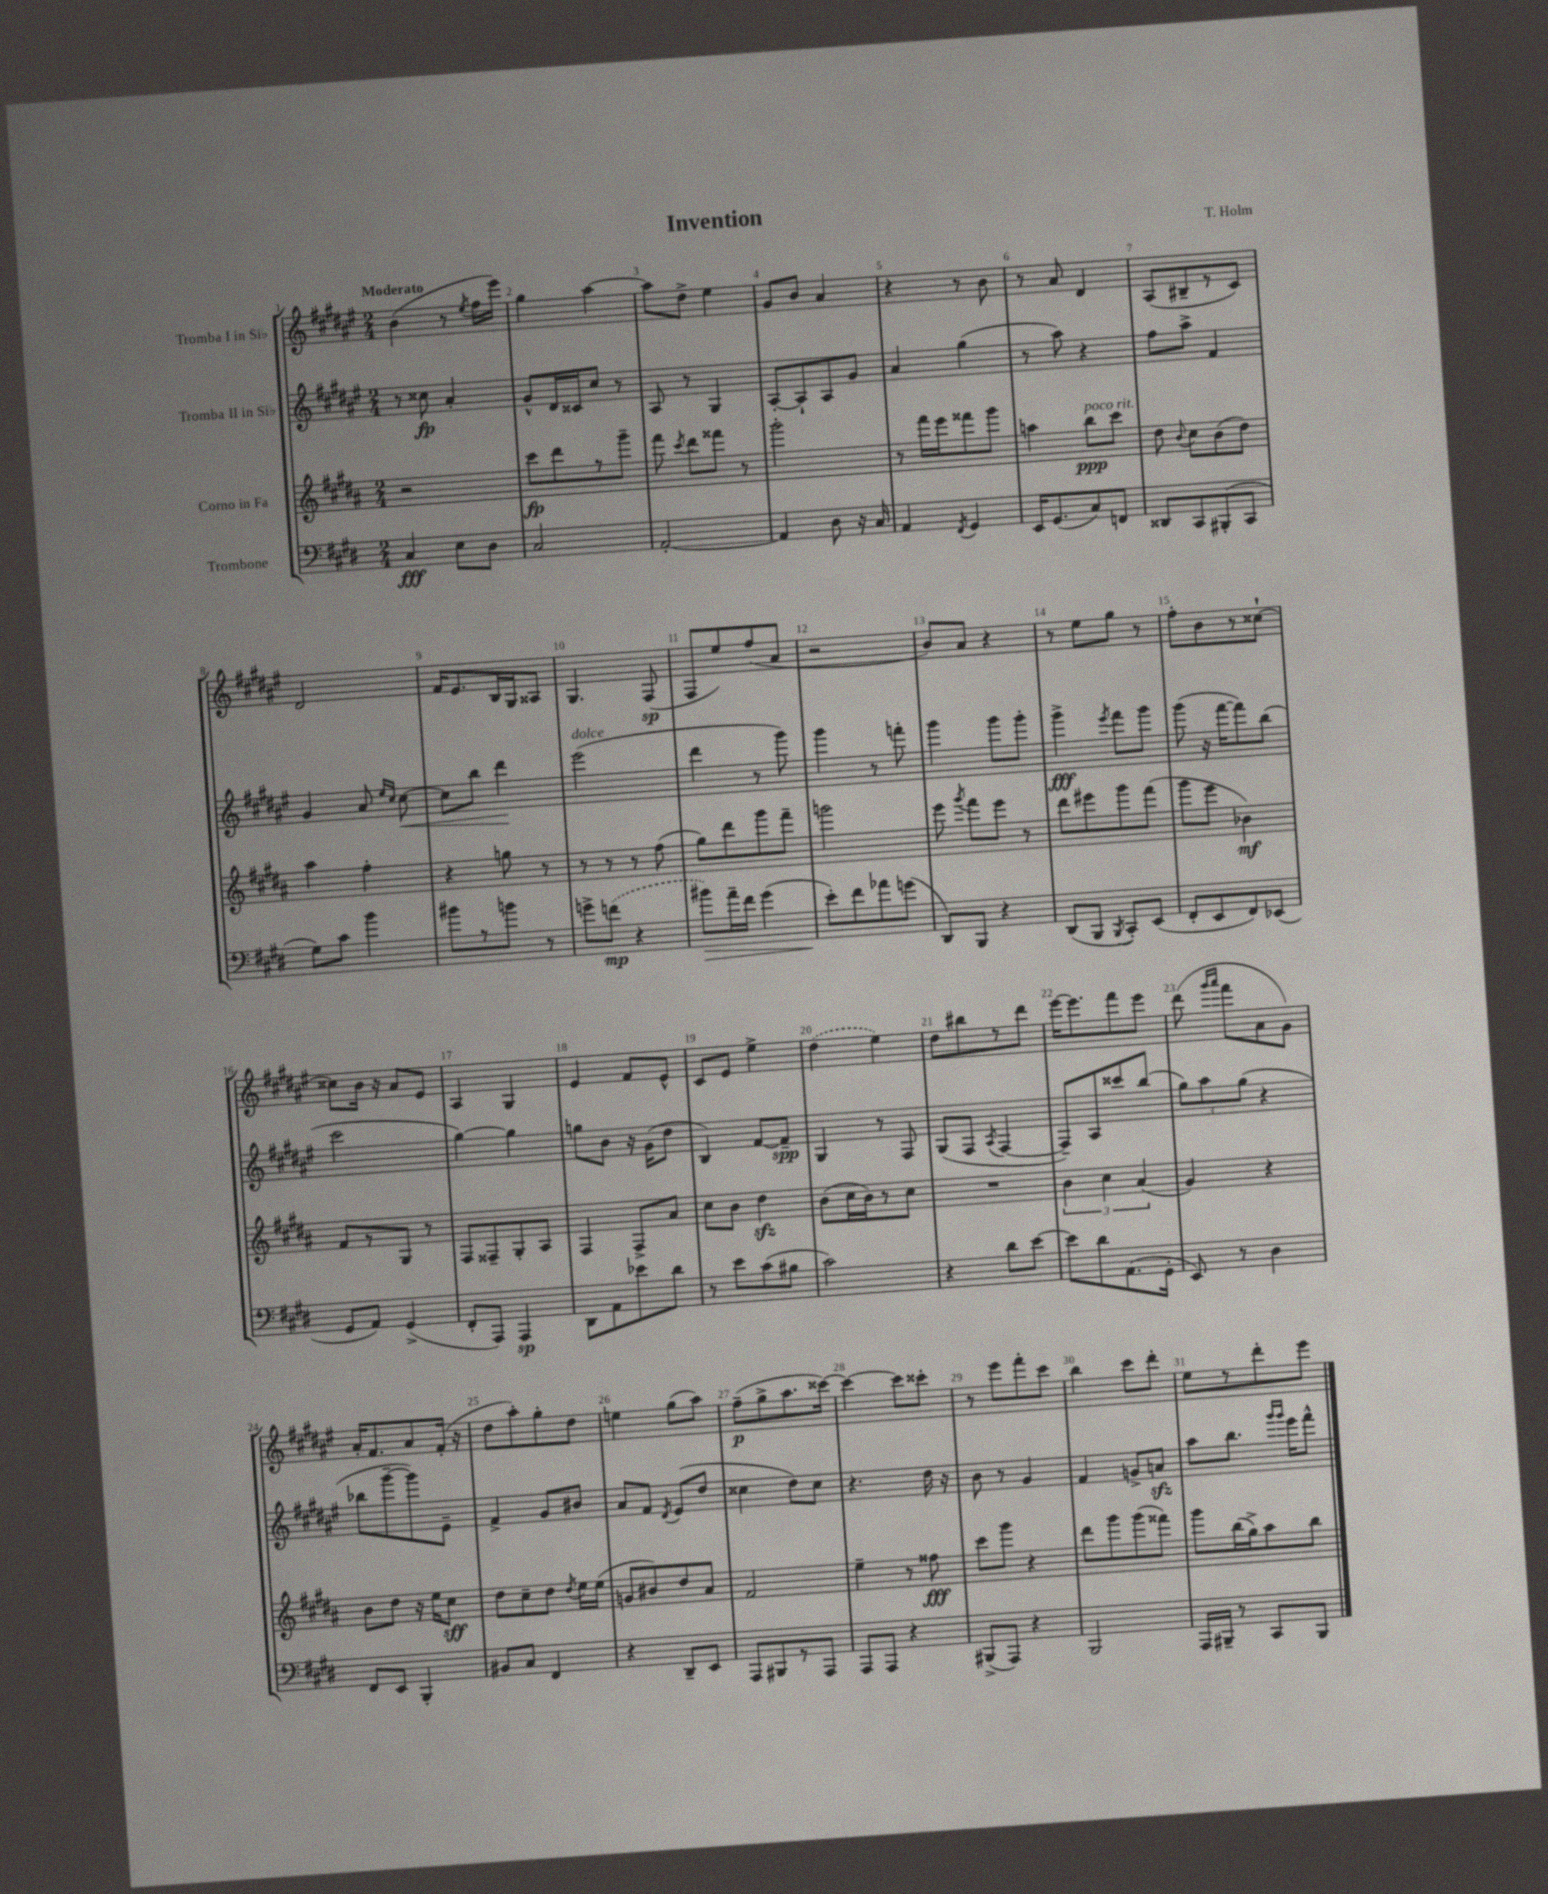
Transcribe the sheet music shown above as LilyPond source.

\header { title = "Invention" composer = "T. Holm" }
<<
\new StaffGroup <<
\new Staff = "s0" \with { instrumentName = "Tromba I in Sib" } {
    \clef treble \key fis \major \numericTimeSignature \time 2/4 \tempo "Moderato"
    \autoBeamOff b'4( r8 \acciaccatura { eis''8 } fis''16[ eis'''16]) |
    gis''4 ais''4~ |
    ais''8[ dis''8]-> eis''4 |
    gis'8[ b'8] ais'4 |
    r4 r8 b'8 |
    r8 ais'8 dis'4 |
    ais8[( bis8-- r8 cis'8]) |
    dis'2 |
    fis'16[ eis'8. b16 gis16 aisis8] |
    gis4. fis8\sp( |
    fis8[ eis''8) fis''8( ais'8] |
    r2 |
    b'8[) ais'8] r4 |
    r8 eis''8[ gis''8] r8 |
    fis''8[-. b'8 r8 cisis''8]~-! |
    cisis''8[ b'16] r16 ais'8[ eis'8] |
    ais4 gis4 |
    eis'4 fis'8[ eis'8]-^ |
    cis'8[ eis'8] eis''4-> |
    \once \slurDashed dis''4( eis''4) |
    dis''8[ bis''8 r8 dis'''8] |
    eis'''16[~ eis'''8. fis'''8 eis'''8] |
    dis'''8( \grace { gis'''16[ ais'''16] } fis'''8[ ais'8 gis'8]) |
    ais'16[-. fis'8. ais'8 fis'16]-.( r16 |
    dis''8[ ais''8-.) gis''8-. dis''8] |
    e''4 gis''8[( ais''8]) |
    fis''8[--\p( gis''8-> ais''8. cisis'''16]~) |
    cisis'''4~ cisis'''8[ cisis'''8]-. |
    r8 eis'''8[ fis'''8-. cis'''8] |
    b''4 cis'''8[ dis'''8]-. |
    eis''8[ r8 dis'''8-. eis'''8] \bar "|." |
}
\new Staff = "s1" \with { instrumentName = "Tromba II in Sib" } {
    \clef treble \key fis \major \numericTimeSignature \time 2/4
    \autoBeamOff r8 cisis''8\fp ais'4-. |
    gis'8[-^ dis'16 cisis'16 cis''8] r8 |
    ais8 r8 gis4 |
    ais8[~-. ais8-! ais8 gis'8] |
    ais'4 gis''4( |
    r8 ais''8) r4 |
    fis''8[ ais''8]-> fis'4 |
    gis'4 ais'8 \grace { eis''16[ cis''16] } cis''8~\< |
    cis''8[ b''8] dis'''4\! |
    eis'''2^\markup { \italic "dolce" }( |
    dis'''4 r8 gis'''8) |
    gis'''4 r8 f'''8-. |
    gis'''4 gis'''8[ gis'''8]-. |
    gis'''4->\fff \acciaccatura { eis'''8 } fis'''8[ gis'''8] |
    gis'''8( r16 fis'''16[~ fis'''8) b''8]( |
    cis'''2 |
    gis''4~) gis''4 |
    g''8[ b'8] r16 gis'16[( dis''8] |
    b4) fis'8[~ fis'8]--\spp |
    gis4 r8 fis8 |
    gis8[( fis8] \acciaccatura { ais8 } fis4~ |
    fis8[--) ais8 cisis'''8 b''8]( |
    \tuplet 3/2 { gis''8[) ais''8 gis''8]( } r4 |
    bes''8[ gis'''8~-- gis'''8) eis'8]-- |
    fis'4-> gis'8[ bis'8] |
    ais'8[ fis'8] \acciaccatura { dis'8 } eis'8[( dis''8] |
    cisis''4 dis''8[) cisis''8] |
    r4. dis''16 r16 |
    b'8 r8 gis'4 |
    fis'4 g'8[-> a'8]\sfz |
    ais''8[ b''8.] \grace { gis'''16[ gis'''16] } eis'''16[ fis'''8]-^ \bar "|." |
}
\new Staff = "s2" \with { instrumentName = "Corno in Fa" } {
    \clef treble \key b \major \numericTimeSignature \time 2/4
    \autoBeamOff r2 |
    cis'''8[\fp dis'''8 r8 gis'''8]-- |
    fis'''8 \acciaccatura { cis'''8 } dis'''8[ fisis'''8] r8 |
    gis'''2-. |
    r8 fis'''16[ e'''16 fisis'''8 gis'''8] |
    a''4 b''8[\ppp^\markup { \italic "poco rit." } cis'''8] |
    dis''8 \appoggiatura { b'8 } cis''8[ b'8( dis''8]) |
    ais''4 fis''4-. |
    r4 g''8 r8 |
    r8 r8 r8 fis''8( |
    gis''8[) dis'''8 gis'''8 fis'''8]-- |
    g'''2 |
    e'''8 \acciaccatura { gis'''8 } fis'''8[ e'''8] r8 |
    dis'''8[ eis'''8 gis'''8 fis'''8]( |
    gis'''8[ e'''8] bes'4\mf) |
    fis'8[ r8 gis8] r8 |
    fis8[ fisis8-- gis8-. ais8] |
    fis4 fis8[-> ais'8] |
    cis''8[ b'8] dis''4\sfz |
    b'8[( cis''16 b'16) r8 cis''8] |
    R2 |
    \tuplet 3/2 { b'4 cis''4 ais'4( } |
    gis'4) r4 |
    b'8[ dis''8] r16 e''16[ cis''8]\sff |
    dis''8[ cis''8-- dis''8] \acciaccatura { dis''8 } e''16[ e''16]( |
    g'8[ bis'8) dis''8 ais'8] |
    fis'2 |
    e''4-- r8 fisis''8\fff |
    cis'''8[ gis'''8] r4 |
    dis'''8[ gis'''8 gis'''8( fisis'''8]) |
    gis'''8[ b''16( gis''16->) ais''8 b''8] \bar "|." |
}
\new Staff = "s3" \with { instrumentName = "Trombone" } {
    \clef bass \key e \major \numericTimeSignature \time 2/4
    \autoBeamOff cis4\fff e8[ dis8] |
    cis2 |
    a,2~-. |
    a,4 dis8 r16 cis16 |
    a,4 \acciaccatura { fis,8 } gis,4 |
    e,16[ gis,8.( cis8) f,8] |
    disis,8[ cis,8 bis,,8-.( cis,8] |
    gis8[) cis'8] b'4 |
    bis'8[ r8 b'8] r8 |
    g'8[-> \once \slurDashed f'8]\mp( r4 |
    bis'8[\>) a'16-- fis'16] gis'4( |
    e'8[-.\!) fis'8 aes'8 g'8]( |
    dis,8[) b,,8] r4 |
    dis,8[( b,,8] \acciaccatura { b,,8 } cis,8[-.) e,8]( |
    fis,8[-. e,8 fis,8) ees,8]( |
    gis,8[ a,8]) gis,4->( |
    fis,8[-. a,,8]) a,,4\sp |
    dis,8[ a,8 ees'8 dis'8] |
    r8 e'8[ cis'8( bis8] |
    cis'2) |
    r4 dis'8[ e'8]~ |
    e'8[ dis'8 a,8.( gis,16]-. |
    e,8) r8 dis4 |
    fis,8[ e,8] b,,4-. |
    bis,8[ cis8] fis,4 |
    r4 dis,8[-- e,8] |
    a,,8[ bis,,8 r8 a,,8] |
    a,,8[ a,,8] r4 |
    bis,,8[->( a,,8]) r4 |
    b,,2 |
    a,,16[ bis,,16]-- r8 cis,8[ bis,,8] \bar "|." |
}
>>
>>
\layout { \context { \Score \override BarNumber.break-visibility = ##(#f #t #t) barNumberVisibility = #all-bar-numbers-visible } }
